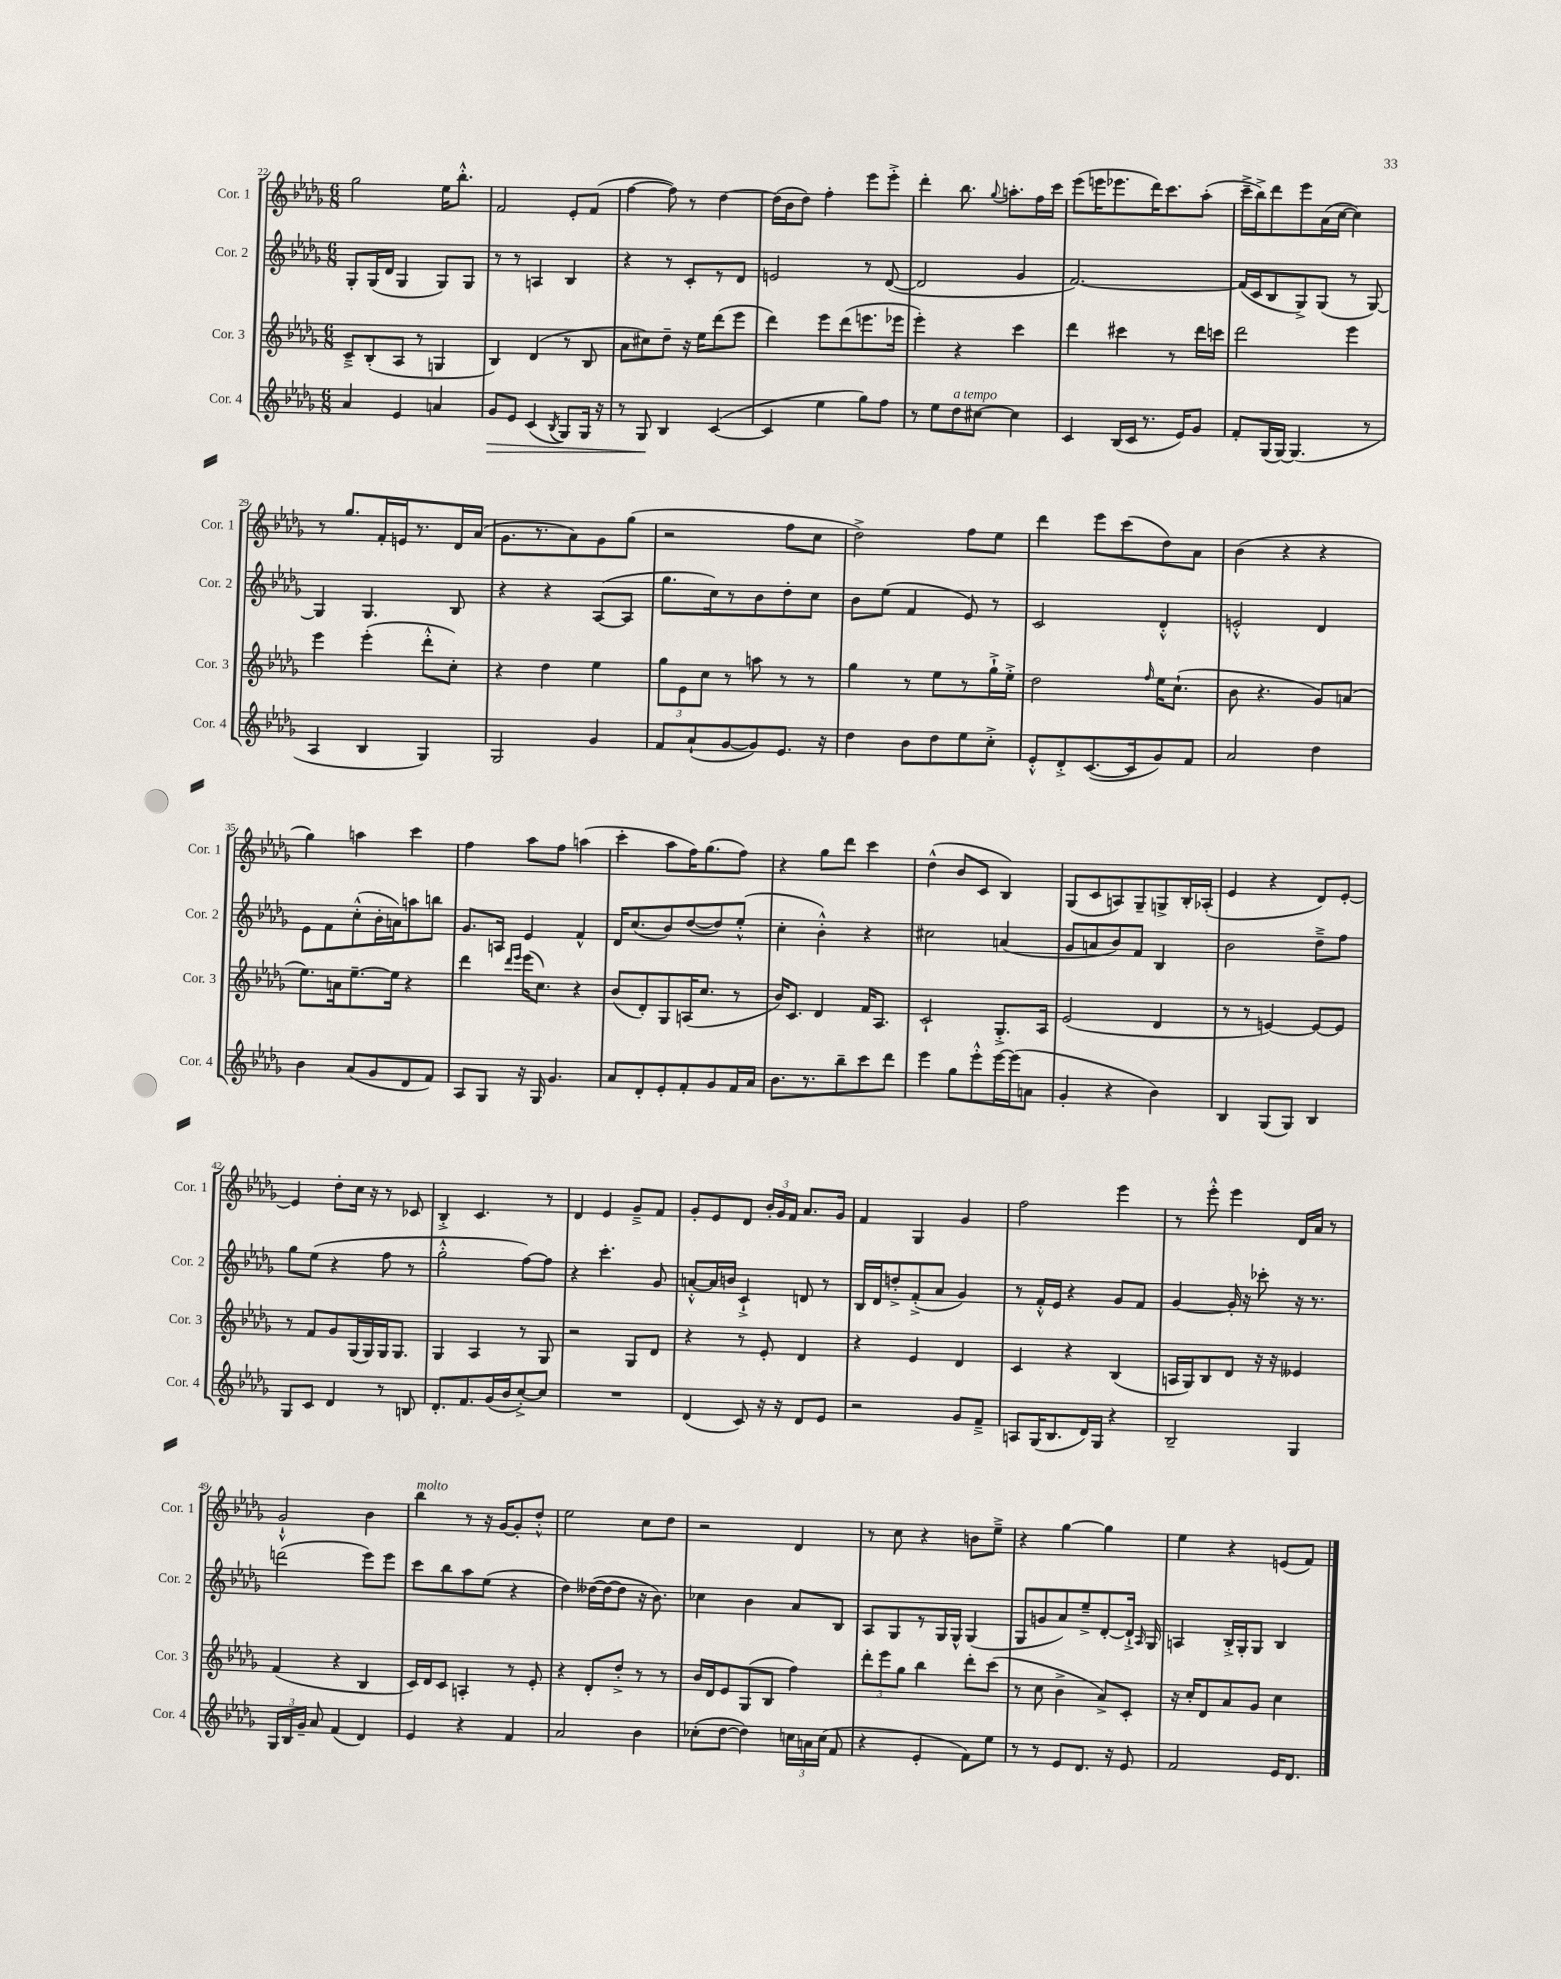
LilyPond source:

<<
\new StaffGroup <<
\new Staff = "s0" \with { instrumentName = "Cor. 1" shortInstrumentName = "Cor. 1" } {
    \clef treble \key des \major \numericTimeSignature \time 6/8
    \autoBeamOff ges''2 ees''16[ bes''8.]-.-^ |
    f'2 ees'8[-. f'8]( |
    f''4~ f''8) r8 des''4~ |
    des''16[( bes'16 des''8]) f''4-. ees'''8[ ees'''8]-.-> |
    des'''4-. bes''8. \appoggiatura { ges''8 } a''8.[-. f''16 c'''16] |
    ees'''8[( e'''16 ees'''8. des'''16) c'''8. aes''8]-.( |
    c'''16[---> bes''16->) des'''8 ees'''8 aes'16( c''16]~ c''4) |
    r8 ges''8.[ f'16-. e'16 r8. des'16 aes'16]( |
    ges'8.[ r8. aes'8) ges'8 ges''8]( |
    r2 f''8[ c''8] |
    des''2->) f''8[ ees''8] |
    des'''4 ees'''8[ c'''8( des''8) aes'8] |
    bes'4( r4 r4 |
    ges''4) a''4 c'''4 |
    f''4 aes''8[ f''8] a''4( |
    c'''4-. aes''8[ f''16) ges''8.( f''8]) |
    r4 ges''8[ des'''8] c'''4 |
    des''4-^( bes'8[ c'8] bes4) |
    ges8[( c'8 a8) ges8-- g8-> bes16-. aes16]-.( |
    ees'4 r4 des'8[) ees'8]~-. |
    ees'4 des''8[-. c''16] r16 r8 ces'8 |
    bes4-.-> c'4. r8 |
    des'4 ees'4 ges'8[---> f'8] |
    ges'8[-. ees'8 des'8] \tuplet 3/2 { bes'16[-. ges'16 f'16] } aes'8.[ ges'16] |
    f'4 ges4 ges'4 |
    f''2 ees'''4 |
    r8 ees'''8-.-^ ees'''4 des'16[ aes'16] r8 |
    ges'2-!-^ bes'4 |
    bes''4^\markup { \italic "molto" } r8 r16 ges'16[~ ges'8-. des''8]-.-^ |
    ees''2 c''8[ des''8] |
    r2 des'4 |
    r8 c''8 r4 b'8[ ees''8]---> |
    r4 ges''4~ ges''4 |
    ees''4 r4 e'8[( f'8]) \bar "|." |
}
\new Staff = "s1" \with { instrumentName = "Cor. 2" shortInstrumentName = "Cor. 2" } {
    \clef treble \key des \major \numericTimeSignature \time 6/8
    \autoBeamOff ges8[-. ges16( des'16] ges4 ges8[) ges8] |
    r8 r8 a4 bes4 |
    r4 r8 c'8[-. r8 des'8] |
    e'2 r8 des'8~( |
    des'2 ges'4 |
    f'2.~) |
    f'16[( c'16 bes8 ges8->) ges8]( r8 ges8~) |
    ges4 ges4. bes8 |
    r4 r4 aes8[~( aes8] |
    ges''8.[ c''16) r8 bes'8 des''8-. c''8] |
    bes'8[ ees''8]( f'4 ees'8) r8 |
    c'2 des'4-.-^ |
    e'2-.-^ des'4 |
    ees'8[ f'8 c''8-.-^( bes'16-. a'16) a''8 b''8] |
    ges'8.[ a16] ees'4 f'4-^ |
    des'16[ c''8.( bes'8) des''8~( des''8) ees''8]-.-^( |
    c''4-. bes'4-.-^) r4 |
    cis''2 a'4( |
    ges'8[ a'8 bes'8) f'8] bes4 |
    bes'2 des''8[---> f''8] |
    ges''8[ ees''8]( r4 f''8 r8 |
    ges''2-.-^ f''8[~) f''8] |
    r4 c'''4.-. ges'8 |
    a'8[~-.-^ a'16 b'16] c'4-!-> d'8 r8 |
    bes16[ des'16 d''8-.-> f'8-.->( aes'8] ges'4) |
    r8 f'16[-.-^ ees'16] r4 ges'8[ f'8] |
    ges'4~ ges'16-. r16 ces'''8-. r16 r8. |
    d'''2( ees'''8[) ees'''8] |
    c'''8[ bes''8 aes''8 ees''8]( r4 |
    des''4) deses''16[~( deses''16~ deses''8] r16 bes'8.) |
    ces''4 bes'4 aes'8[ bes8] |
    aes8[ ges8 r8 ges16 ges16]-^ ges4( |
    ges8[ g'8 aes'8) ees''8---> des'8~-. des'16]-!-> \grace { aes16 } ges16 |
    a4 bes16[-.-> ges16-. ges8] bes4 \bar "|." |
}
\new Staff = "s2" \with { instrumentName = "Cor. 3" shortInstrumentName = "Cor. 3" } {
    \clef treble \key des \major \numericTimeSignature \time 6/8
    \autoBeamOff c'8[---> bes8-.( aes8] r8 g4 |
    bes4) des'4( r8 bes8 |
    aes'8[ cis''8) des''8]-- r16 ees''16[ des'''8( ees'''8] |
    des'''4) ees'''8[ des'''8( e'''8. ees'''16] |
    ees'''4-.) r4 c'''4 |
    des'''4 cis'''4 r8 des'''16[ c'''16] |
    des'''2 ees'''4 |
    ees'''4 ees'''4-.( des'''8[-.-^ c''8]-.) |
    r4 des''4 ees''4 |
    \tuplet 3/2 { ges''8[ ees'8 c''8] } r8 a''8 r8 r8 |
    ges''4 r8 ees''8[ r8 ges''16-!-> ees''16]-.-> |
    des''2 \grace { f''16 } ees''16[ c''8.]-!( |
    bes'8 r4. ges'8[) a'8]( |
    ees''8.[) a'16 ees''8.~-- ees''16] r4 |
    des'''4 \grace { des'''16[ ees'''16] } ees'''16[( c''8.]) r4 |
    bes'8[( des'8-.) ges8 a16( c''8.] r8 |
    bes'16[) c'8.] des'4 f'16[ aes8.] |
    c'2-! ges8.[-.-> aes16] |
    ees'2( des'4 |
    r8 r8 e'4~) e'8[~ e'8] |
    r8 f'8[ ges'8 ges16( ges16) ges16 ges8.] |
    ges4 aes4 r8 ges8 |
    r2 ges8[ des'8] |
    r4 r8 ees'8-. des'4 |
    r4 ees'4 des'4 |
    c'4 r4 bes4( |
    a16[ ges16) bes8 des'8] r16 r16 eeses'4 |
    f'4( r4 bes4 |
    c'16[) des'16 c'8] a4-. r8 ees'8-. |
    r4 des'8[-. des''8]-.-> r8 r8 |
    bes'16[ des'16 ees'8 ges8( bes8] f''4) |
    \tuplet 3/2 { des'''8[-. ees'''8 ges''8] } bes''4 des'''8[-. c'''8]( |
    r8 c''8 bes'4-> aes'8[->) c'8]-. |
    r16 c''16[-. des'8 aes'8 ges'8] c''4 \bar "|." |
}
\new Staff = "s3" \with { instrumentName = "Cor. 4" shortInstrumentName = "Cor. 4" } {
    \clef treble \key des \major \numericTimeSignature \time 6/8
    \autoBeamOff aes'4 ees'4 a'4 |
    ges'8[\> ees'8] c'4( \acciaccatura { bes8 } ges8[) ges16] r16 |
    r8 ges8\! bes4 c'4~( |
    c'4 ees''4 ges''8[) f''8] |
    r8 ees''8[ des''8^\markup { \italic "a tempo" } cis''8]~ cis''4 |
    c'4 bes16[( c'16] r8. ees'16[) ges'8] |
    f'8[-. ges16( ges16]~) ges4.( r8 |
    aes4 bes4 ges4) |
    ges2 ges'4 |
    f'8[ aes'8-!( ges'8~ ges'8) ees'8.] r16 |
    des''4 bes'8[ des''8 ees''8 c''8]-.-> |
    ees'8[-.-^ des'8-.-> c'8.~( c'16 ges'8) f'8] |
    aes'2 des''4 |
    bes'4 aes'8[( ges'8 des'8 f'8]) |
    aes8[ ges8] r16 ges16 ges'4. |
    aes'8[ des'8-. ees'8-. f'8-. ges'8 f'16 aes'16] |
    bes'8.[ r8. bes''8-- c'''8 des'''8] |
    ees'''4 ges''8[ ees'''8-.-^ ees'''16~ ees'''16( a'8] |
    ges'4-. r4 bes'4) |
    bes4 ges8[( ges8]) bes4 |
    ges8[ c'8] des'4 r8 b8 |
    des'8.[-. f'8. ges'16( bes'16 c''8~-.->) c''8] |
    R2. |
    des'4( c'8) r16 r16 des'8[ ees'8] |
    r2 ges'8[ f'8]---> |
    a8[ ges16( bes8. des'16) ges16] r4 |
    bes2-- ges4 |
    \tuplet 3/2 { ges16[ bes16 ges'16]-- } aes'8 f'4( des'4) |
    ees'4 r4 f'4 |
    aes'2 bes'4 |
    ces''8[-.( des''8]~ des''4) \tuplet 3/2 { c''16[ a'16 c''16]( } f'8 |
    r4 ees'4-. f'8[) ees''8] |
    r8 r8 ees'8[ des'8.] r16 ees'8 |
    f'2 ees'16[ des'8.] \bar "|." |
}
>>
>>
\layout { \context { \Score currentBarNumber = #22 } }
